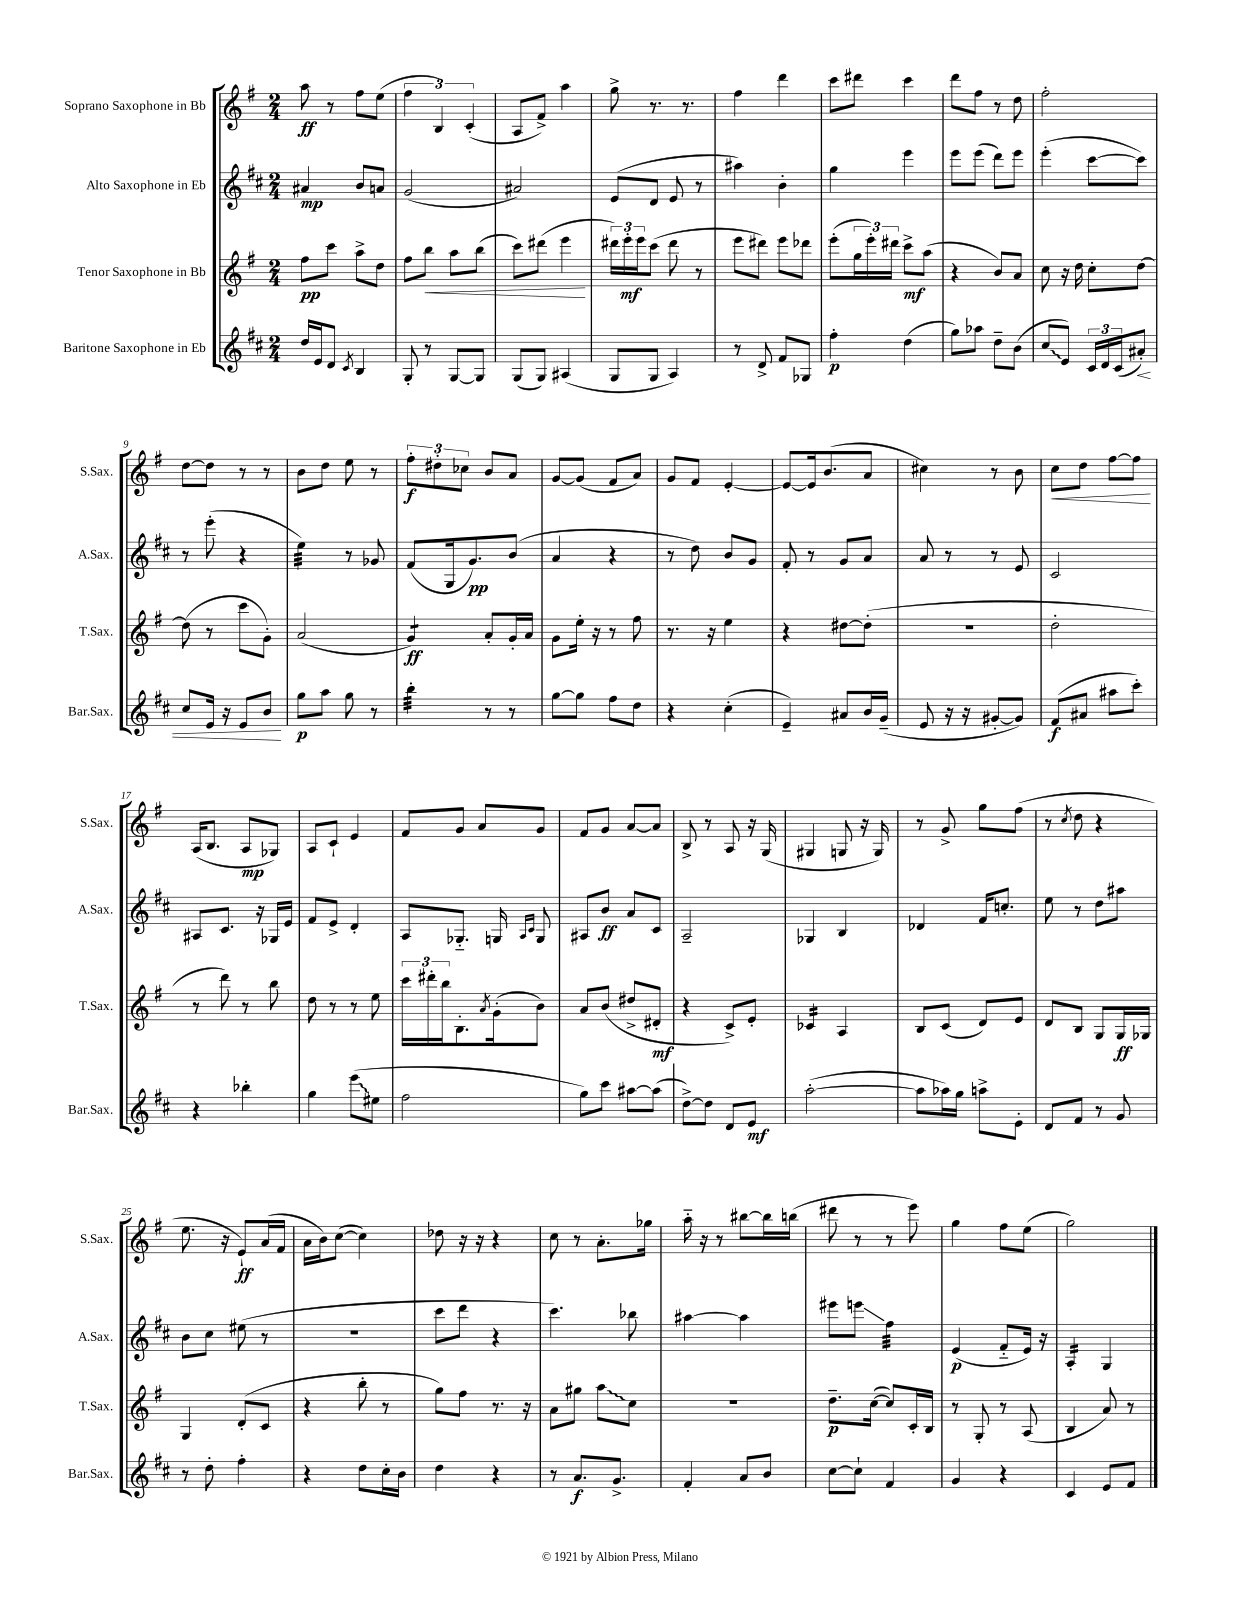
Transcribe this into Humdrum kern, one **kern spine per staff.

**kern	**kern	**kern	**kern
*staff4	*staff3	*staff2	*staff1
*clefG2	*clefG2	*clefG2	*clefG2
*k[f#c#]	*k[f#]	*k[f#c#]	*k[f#]
*M2/4	*M2/4	*M2/4	*M2/4
16dd/LL	8ff#\L	4a#/	8aa\
16e/J	.	.	.
8d/J	8ccc\J	.	8r
8qc#/	.	.	.
4B/	8aa^\L	8b/L	8ff#\L
.	8dd\J	8a/J	(8ee\J
=	=	=	=
8G'/	8ff#\L	(2g/	6ff#\
8r	8bb\J	.	.
.	.	.	6B/)
[8G/L	8aa\L	.	.
.	.	.	(6c'/
8G/]J	(8bb\J	.	.
=	=	=	=
(8G/L	8ccc\L)	2a#/)	8A/L
8G/J)	(8ddd#\J	.	8f#^/J)
(4A#/	4eee\	.	4aa\
=	=	=	=
8G/L	24ddd#\LL)	(8e/L	8gg^\
.	24eee'\	.	.
.	24eee\J	.	.
8G/J	(8ccc\J	8d/J	8.r
4A/)	8ddd#\	8e/	.
.	.	.	8.r
.	8r	8r	.
=	=	=	=
8r	8eee\L	4aa#\)	4ff#\
8d^/	8ddd#\J)	.	.
8f#/L	8eee\L	4b'\	4ddd\
8G-/J	8ddd-\J	.	.
=	=	=	=
4ff#'\	(8eee'\L	4gg\	8ccc\L
.	24gg\L	.	8ddd#\J
.	24eee'\)	.	.
.	24ddd#\JJ	.	.
(4dd\	8ccc^\L	4eee\	4ccc\
.	(8aa\J	.	.
=	=	=	=
8gg\L)	4r	8eee\L	8ddd\L
8aa-\J	.	(8eee\J	8ff#\J
8dd~\L	8b/L)	8ddd\L)	8r
(8b\J	8a/J	8eee\J	8dd\
=	=	=	=
8cc#/L	8cc\	(4eee'\	2ff#'\
8e/J)	16r	.	.
.	16dd\	.	.
24c#/LL	8cc'\L	[8ccc#\L	.
24d/	.	.	.
(24c#/J	.	.	.
8a#'/J)	[8dd\J	8ccc#\]J)	.
=	=	=	=
8cc#/L	(8dd\]	8r	[8dd\L
16e/Jk	8r	(8eee'\	8dd\]J
16r	.	.	.
8e/L	8ccc\L	4r	8r
8b/J	8g'\J)	.	8r
=	=	=	=
8gg\L	(2a/	4ee\)	8b\L
8aa\J	.	.	8dd\J
8gg\	.	8r	8ee\
8r	.	8g-/	8r
=	=	=	=
4bb'\	4g/)	(8f#/L	12ff#'\L
.	.	.	12dd#'\
.	.	16G/k	.
.	.	.	12cc-\J
.	.	8.g/)	.
8r	8a'/L	.	8b/L
8r	16g'/L	(8b/J	8a/J
.	16a/JJ	.	.
=	=	=	=
[8gg\L	8g\L	4a/	[8g/L
8gg\]J	16ee'\Jk	.	(8g/]J
.	16r	.	.
8ff#\L	8r	4r	8f#/L
8dd\J	8ff#\	.	8a/J)
=	=	=	=
4r	8.r	8r	8g/L
.	.	8dd\)	8f#/J
.	16r	.	.
(4cc#'\	4ee\	8b/L	[4e'/
.	.	8g/J	.
=	=	=	=
4e~/)	4r	8f#'/	8e/_L
.	.	8r	16e/]k
.	.	.	(8.b/
8a#/L	[8dd#\L	8g/L	.
16b/L	(8dd#'\]J	8a/J	8a/J
(16g~/JJ	.	.	.
=	=	=	=
8e/	2r	8a/	4cc#\)
16r	.	8r	.
16r	.	.	.
[8g#'/L	.	8r	8r
8g#/]J)	.	8e/	8b\
=	=	=	=
(8f#/L	2dd'\	2c#/	8cc\L
8a#/J	.	.	8dd\J
8aa#\L	.	.	[8ff#\L
8ccc#'\J)	.	.	8ff#\]J
=	=	=	=
4r	8r	8A#/L	(16A/LK
.	.	.	8.B/J
.	8ddd\)	8.c#/J	.
4bb-'\	8r	.	8A/L
.	.	16r	.
.	8bb\	16G-/LL	8G-/J)
.	.	16e/JJ	.
=	=	=	=
4gg\	8dd\	8f#/L	8A/L
.	8r	8e^/J	8c`/J
(8eee\L	8r	4d'/	4e/
8ee#\J	8ee\	.	.
=	=	=	=
2ff#\	24ccc\LL	8A/L	8f#/L
.	24ddd#'\	.	.
.	24bb\J	.	.
.	8.B'\	8.G-'~/J	8g/J
.	.	.	8a/L
.	8qa/	.	.
.	(16g'\k	16G/	.
.	.	16qqA/LL	.
.	.	16qqc#/JJ	.
.	8b\J)	8G/	8g/J
=	=	=	=
8gg\L)	8a/L	8A#/L	8f#/L
8ccc#\J	(8b/J	8b/J	8g/J
[8aa#\L	8dd#^/L	8a/L	[8a/L
(8aa#\]J	8d#'/J	8c#/J	8a/]J
=	=	=	=
[8dd^\L)	4r	2A~/	8B^/
8dd\]J	.	.	8r
8d/L	8c^/L)	.	8A/
8e/J	8e'/J	.	16r
.	.	.	(16G/
=	=	=	=
([2aa'\	4c-/	4G-/	4G#/
.	4A/	4B/	8G/
.	.	.	16r
.	.	.	16G/)
=	=	=	=
8aa\]L	8B/L	4d-/	8r
16aa-\L)	(8c/J	.	8g^/
16gg\JJ	.	.	.
8aa^\L	8d/L)	16f#/LK	8gg\L
.	.	8.cc'/J	.
8e'\J	8e/J	.	(8ff#\J
=	=	=	=
8d/L	8d/L	8ee\	8r
.	.	.	8qcc/
8f#/J	8B/J	8r	8dd\
8r	8G/L	8dd\L	4r
8g/	16G/L	8aa#\J	.
.	16G-/JJ	.	.
=	=	=	=
8r	4G/	8b\L	8.ee\
8dd'\	.	8cc#\J	.
.	.	.	16r
4ff#'\	(8d'/L	(8ee#\	8e`/L)
.	8c/J	8r	(16a/L
.	.	.	16f#/JJ
=	=	=	=
4r	4r	2r	16a\LL
.	.	.	16b\J)
.	.	.	([8cc\J
8dd\L	8bb'\	.	4cc\])
16cc#'\L	8r	.	.
16b\JJ	.	.	.
=	=	=	=
4dd\	8gg\L)	8ccc#\L	8dd-\
.	8ff#\J	8ddd\J	16r
.	.	.	16r
4r	8.r	4r	4r
.	16r	.	.
=	=	=	=
8r	8a\L	4.ccc#\)	8cc\
8.a/L	8gg#\J	.	8r
.	8aa\L	.	8.a'\L
8.g^/J	.	.	.
.	8cc\J	8bb-\	.
.	.	.	16gg-\Jk
=	=	=	=
4f#'/	2r	[4aa#\	16aa'~\
.	.	.	16r
.	.	.	8r
8a/L	.	4aa#\]	[8bb#\L
8b/J	.	.	16bb#\]L
.	.	.	(16bb\JJ
=	=	=	=
[8cc#\L	8.dd~\L	8eee#\L	8ddd#\
8cc#`\]J	.	8eee\J	8r
.	([16cc\Jk	.	.
4f#/	8cc/]L)	4ff#\	8r
.	16c'/L	.	8eee\)
.	16B/JJ	.	.
=	=	=	=
4g/	8r	(4e/	4gg\
.	8G'/	.	.
4r	8r	8f#'~/L	8ff#\L
.	(8A/	16e/Jk)	(8ee\J
.	.	16r	.
=	=	=	=
4c#/	4B/	4A'/	2gg\)
8e/L	8a/)	4G/	.
8f#/J	8r	.	.
==	==	==	==
*-	*-	*-	*-
